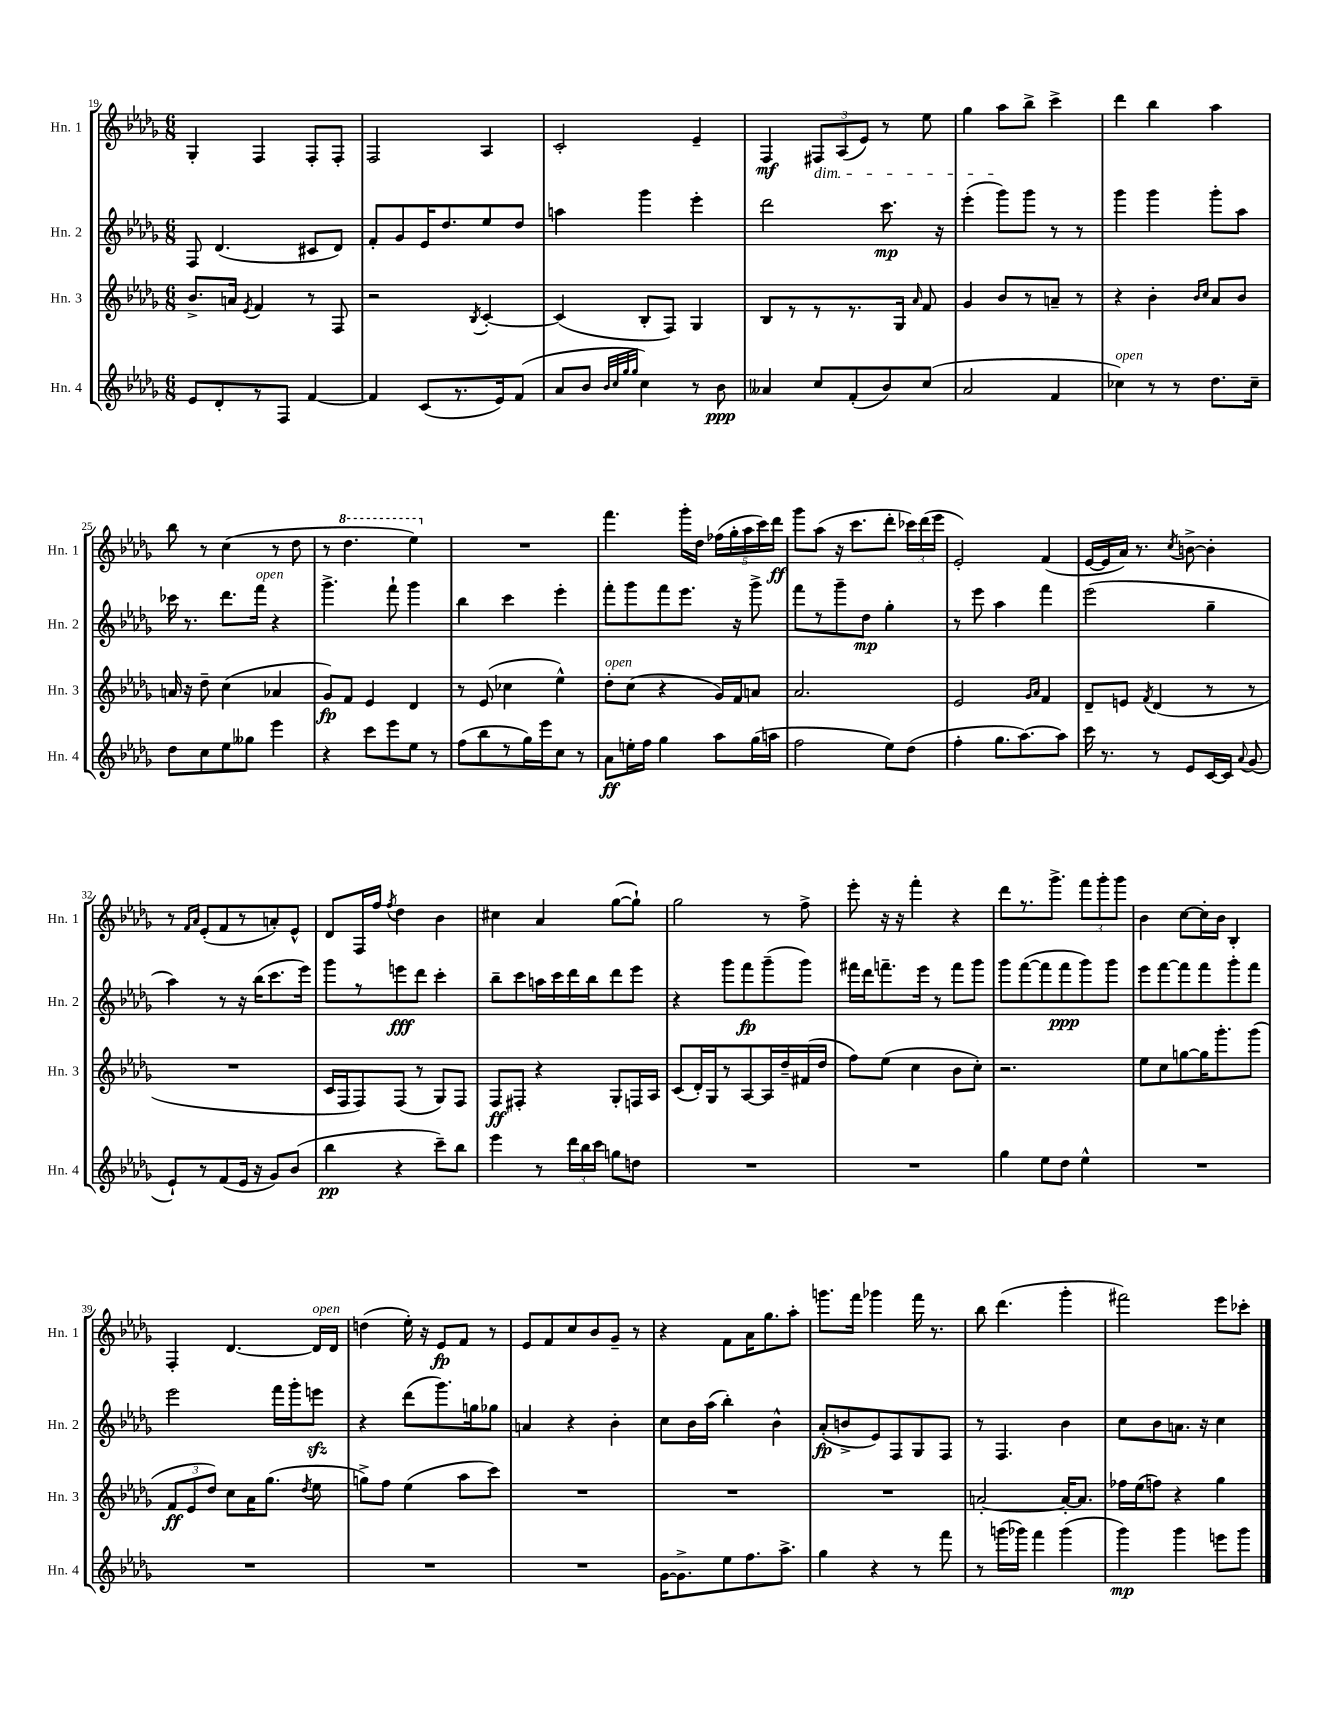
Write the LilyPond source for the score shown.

<<
\new StaffGroup <<
\new Staff = "s0" \with { instrumentName = "Hn. 1" shortInstrumentName = "Hn. 1" } {
    \clef treble \key des \major \numericTimeSignature \time 6/8
    \autoBeamOff ges4-. f4 f8[-. f8]-. |
    f2 aes4 |
    c'2-. ees'4-- |
    f4\mf \tuplet 3/2 { fis8[\dim aes8( ees'8]) } r8 ees''8 |
    ges''4 aes''8[\! bes''8]-> c'''4-> |
    des'''4 bes''4 aes''4 |
    bes''8 r8 c''4( r8 des''8 |
    r8 \ottava #1 des'''4. ees'''4) \ottava #0 |
    R2. |
    f'''4. ges'''16[-. des''16] \tuplet 5/4 { fes''16[( ges''16-. aes''16 c'''16) des'''16]\ff } |
    ges'''8[ aes''8]( r16 c'''8.[ des'''8]-. \tuplet 3/2 { ces'''16[) des'''16( ees'''16] } |
    ees'2-.) f'4( |
    ees'16[~ ees'16 aes'16]) r8. \acciaccatura { c''8 } b'8~-> b'4-. |
    r8 \grace { f'16[ aes'16] } ees'8[-.( f'8 r8 a'8-.) ees'8]-^ |
    des'8[ f16 f''16] \acciaccatura { f''8 } des''4 bes'4 |
    cis''4 aes'4 ges''8[~( ges''8]-!) |
    ges''2 r8 f''8-> |
    ees'''8-. r16 r16 f'''4-. r4 |
    des'''8[ r8. ges'''8.]-> \tuplet 3/2 { f'''8[ ges'''8-. ges'''8] } |
    bes'4 c''8[~ c''16-. bes'16] bes4-. |
    f4-. des'4.~ des'16[^\markup { \italic "open" } des'16] |
    d''4( ees''16-.) r16 ees'8[\fp f'8] r8 |
    ees'8[ f'8 c''8 bes'8 ges'8]-- r8 |
    r4 f'8[ aes'16 ges''8. aes''8]-. |
    g'''8.[ f'''16] ges'''4 f'''16 r8. |
    bes''8 des'''4.( ges'''4-. |
    fis'''2) ees'''8[ ces'''8]-. \bar "|." |
}
\new Staff = "s1" \with { instrumentName = "Hn. 2" shortInstrumentName = "Hn. 2" } {
    \clef treble \key des \major \numericTimeSignature \time 6/8
    \autoBeamOff f8 des'4.( cis'8[ des'8]) |
    f'8[-. ges'8 ees'16 des''8. ees''8 des''8] |
    a''4 ges'''4 ees'''4-. |
    des'''2 c'''8.\mp r16 |
    ees'''4-.( ges'''8[) ges'''8] r8 r8 |
    ges'''4 ges'''4 ges'''8[-. aes''8] |
    ces'''16 r8. des'''8.[ f'''16]^\markup { \italic "open" } r4 |
    ges'''4.-> f'''8-! ges'''4 |
    bes''4 c'''4 ees'''4-. |
    f'''8[-. ges'''8 f'''8 ees'''8.] r16 ges'''8-> |
    f'''8[ r8 ges'''8-- des''8]\mp ges''4-. |
    r8 ees'''8 aes''4 f'''4 |
    ees'''2( ges''4-- |
    aes''4) r8 r16 bes''16[( c'''8. ees'''16]) |
    ges'''8[ r8 e'''8\fff des'''8] c'''4-. |
    bes''8[-- c'''8 a''16 c'''16 des'''16 bes''16 des'''8 ees'''8] |
    r4 ges'''8[ f'''8\fp ges'''8--( ges'''8]) |
    fis'''16[ des'''16 f'''8.-- ees'''16] r8 f'''8[ ges'''8] |
    ges'''8[ f'''8~( f'''8 f'''8\ppp ges'''8) ges'''8] |
    ees'''8[ f'''8~ f'''8 f'''8 ges'''8-. f'''8] |
    ees'''2 f'''16[ ges'''16-. e'''8]\sfz |
    r4 des'''8[( ges'''8.) g''16 ges''8] |
    a'4 r4 bes'4-. |
    c''8[ bes'16 aes''16]( bes''4-.) bes'4-^ |
    aes'8[-.\fp( b'8-> ees'8) f8 ges8 f8] |
    r8 f4. bes'4 |
    c''8[ bes'8 a'8.] r16 c''4 \bar "|." |
}
\new Staff = "s2" \with { instrumentName = "Hn. 3" shortInstrumentName = "Hn. 3" } {
    \clef treble \key des \major \numericTimeSignature \time 6/8
    \autoBeamOff bes'8.[-> a'16] \acciaccatura { ees'8 } f'4 r8 f8 |
    r2 \acciaccatura { bes8 } c'4~-. |
    c'4( bes8[-. f8]) ges4 |
    bes8[ r8 r8 r8. ges16] \grace { aes'16 } f'8 |
    ges'4 bes'8[ r8 a'8]-- r8 |
    r4 bes'4-. \grace { bes'16[ c''16] } aes'8[ bes'8] |
    a'16 r16 des''8-- c''4( aes'4 |
    ges'8[\fp) f'8] ees'4 des'4 |
    r8 ees'8( ces''4 ees''4-^) |
    des''8[-.^\markup { \italic "open" } c''8]( r4 ges'16[) f'16 a'8] |
    aes'2. |
    ees'2 \grace { ges'16[ aes'16] } f'4 |
    des'8[-- e'8] \acciaccatura { f'8 } des'4( r8 r8 |
    R2. |
    c'16[ f16 f8) f8]( r8 ges8[) f8] |
    f8[\ff fis8]-. r4 ges8[-. f16 aes16] |
    c'8[( des'16-.) ges16 r8 aes8~ aes16 des''16-- fis'16( des''16] |
    f''8[) ees''8]( c''4 bes'8[ c''8]-.) |
    r2. |
    ees''8[ c''8 g''8~ g''16 ges'''8.-. ges'''8]( |
    \tuplet 3/2 { f'8[\ff ees'8 des''8]) } c''8[ aes'16 ges''8.]( \acciaccatura { des''8 } ees''8 |
    g''8[->) f''8] ees''4( aes''8[ c'''8]) |
    R2. |
    R2. |
    R2. |
    a'2~-. a'16[~-. a'8.] |
    fes''16[ ees''16( f''8]) r4 ges''4 \bar "|." |
}
\new Staff = "s3" \with { instrumentName = "Hn. 4" shortInstrumentName = "Hn. 4" } {
    \clef treble \key des \major \numericTimeSignature \time 6/8
    \autoBeamOff ees'8[ des'8-. r8 f8] f'4~ |
    f'4 c'8[( r8. ees'16) f'8]( |
    aes'8[ bes'8] \grace { bes'32[ c''32 ges''32 ges''32] } c''4) r8 bes'8\ppp |
    aeses'4 c''8[ f'8-.( bes'8) c''8]( |
    aes'2 f'4 |
    ces''4^\markup { \italic "open" }) r8 r8 des''8.[ ces''16]-- |
    des''8[ c''8 ees''8 geses''8] ees'''4 |
    r4 c'''8[ ees'''8 ees''8] r8 |
    f''8[( bes''8 r8 ges''16) ees'''16 c''8] r8 |
    aes'8[\ff e''16-. f''16] ges''4 aes''8[ ges''16( a''16] |
    f''2 ees''8[) des''8]( |
    f''4-. ges''8.[ aes''8.~) aes''8] |
    c'''16 r8. r8 ees'8[ c'16~ c'16] \appoggiatura { aes'8 } ges'8( |
    ees'8[-!) r8 f'8( ees'16] r16 ges'8[) bes'8]( |
    bes''4\pp r4 c'''8[--) bes''8] |
    ees'''4 r8 \tuplet 3/2 { des'''16[ bes''16 c'''16] } g''8[ d''8] |
    R2. |
    R2. |
    ges''4 ees''8[ des''8] ees''4-^ |
    R2. |
    R2. |
    R2. |
    R2. |
    ges'16[~ ges'8.-> ees''8 f''8. aes''8.]-> |
    ges''4 r4 r8 f'''8 |
    r8 g'''16[( ges'''16]) f'''4 ges'''4( |
    ges'''4\mp) ges'''4 e'''8[ ges'''8] \bar "|." |
}
>>
>>
\layout { \context { \Score currentBarNumber = #19 } }
